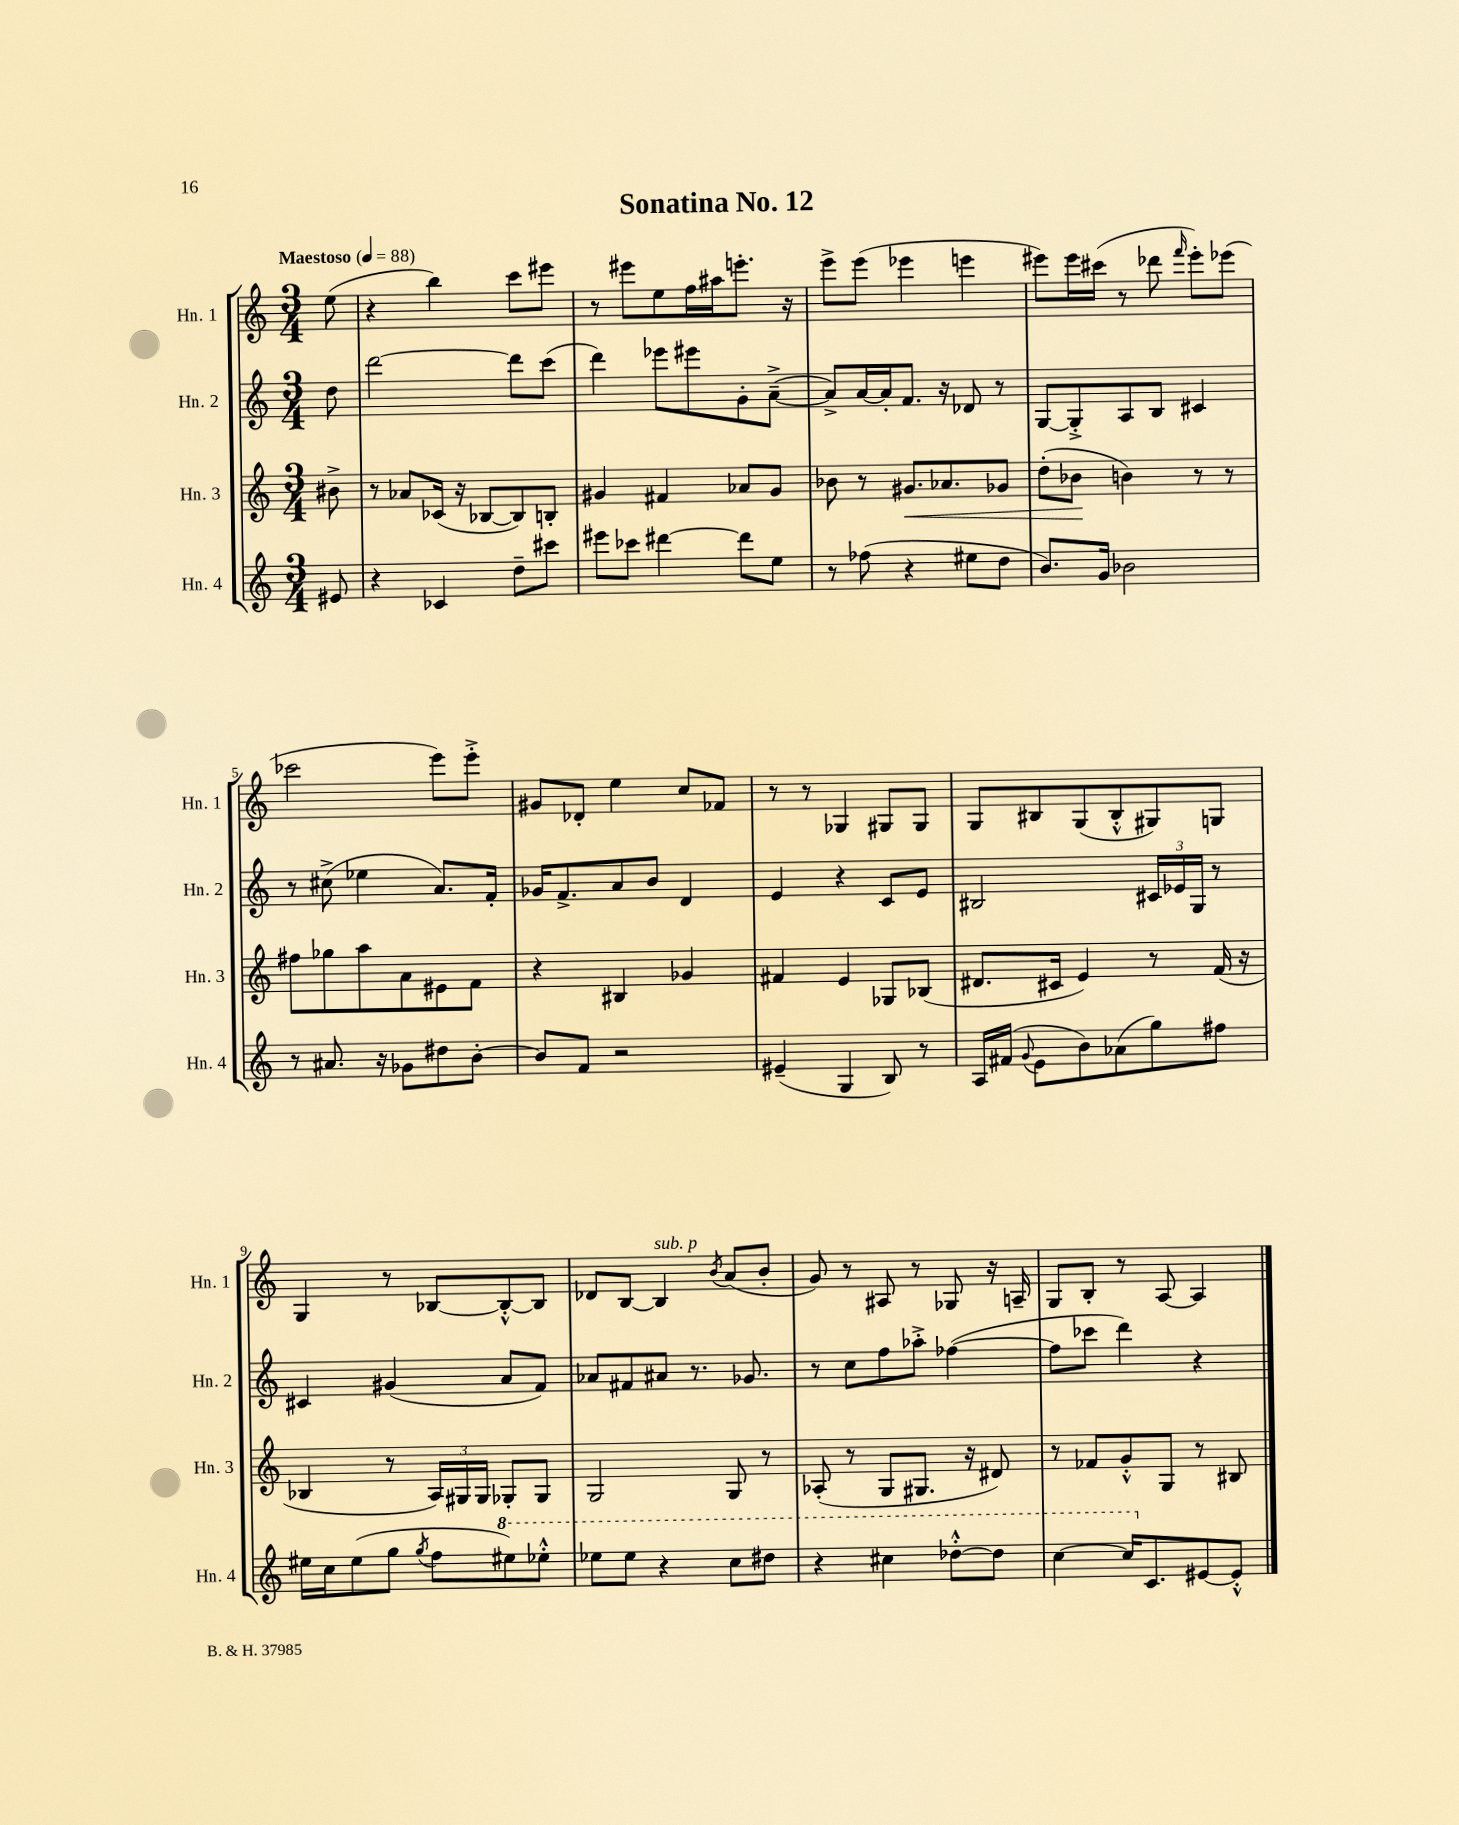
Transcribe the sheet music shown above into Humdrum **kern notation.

**kern	**kern	**kern	**kern
*staff4	*staff3	*staff2	*staff1
*clefG2	*clefG2	*clefG2	*clefG2
*k[]	*k[]	*k[]	*k[]
*M3/4	*M3/4	*M3/4	*M3/4
*MM88	*MM88	*MM88	*MM88
8e#	8b#^	8dd	(8ee
=	=	=	=
4r	8r	[2ddd	4r
.	8a-	.	.
4c-	(16c-	.	4bb)
.	16r	.	.
.	[8B-	.	.
8dd~	8B-])	8ddd]	8ccc
8ccc#	8B'	(8ccc	8eee#
=	=	=	=
8eee#	4g#	4ddd)	8r
8ccc-	.	.	8eee#
[4ddd#	4f#	8eee-	8ee
.	.	8eee#	16ff
.	.	.	16aa#
8ddd#]	8a-	8g'	8.eee'
8ee	8g#	([8a~^	.
.	.	.	16r
=	=	=	=
8r	8b-	8a^])	8eee^
(8ff-	8r	[16a	(8eee
.	.	16a']	.
4r	8.g#	8.f	4eee-
.	8.a-	16r	.
8ee#	.	8d-	4eee
8dd	8g-	8r	.
=	=	=	=
8.b)	(8dd'	[8G	8eee#)
.	8b-	8G'^]	16eee#
16g	.	.	(16ccc#
2b-	4b)	8A	8r
.	.	8B	8ddd-
.	.	.	16qqfff
.	8r	4c#	8eee#')
.	8r	.	(8eee-
=	=	=	=
8r	8ff#	8r	2ccc-
8.a#	8gg-	(8cc#^	.
.	8aa	4ee-	.
16r	.	.	.
8g-	8a	.	.
8dd#	8e#	8.a)	8eee)
[8b'	8f	.	8eee'^
.	.	16f'	.
=	=	=	=
8b]	4r	16g-	8g#
.	.	8.f^	.
8f	.	.	8d-'
2r	4B#	8a	4ee
.	.	8b	.
.	4g-	4d	8cc
.	.	.	8f-
=	=	=	=
(4e#~	4f#	4e	8r
.	.	.	8r
4G	4e	4r	4G-
8B)	8G-	8c	8G#
8r	(8B-	8e	8G#
=	=	=	=
16A	8.d#	2B#	8G
(16f#	.	.	.
8qqg	.	.	.
8e	.	.	8B#
.	16c#	.	.
8b)	4e)	.	(8G
(8a-	.	.	8B#'^^
8gg)	8r	24c#	8G#)
.	.	24e-	.
.	.	24G	.
8ff#	(16f	8r	8G
.	16r	.	.
=	=	=	=
16ee#	4B-	4c#	4G
16cc	.	.	.
(8ee#	.	.	.
8gg	8r	(4g#	8r
8qgg	.	.	.
8ff	24A)	.	[8B-
.	24G#	.	.
.	24G#	.	.
8eee#)	8G-'	8a	8B-'^^_
8eee-'^^	8G-	8f)	8B-]
=	=	=	=
8eee-	2G	8a-	8d-
8eee-	.	8f#	[8B
4r	.	8a#	4B]
.	.	8.r	.
.	.	.	8qb
8ccc	8G	.	(8a
.	.	8.g-	.
8ddd#	8r	.	8b'
=	=	=	=
4r	(8A-'	8r	8g)
.	8r	8cc	8r
4ccc#	8G	8ff	8A#
.	8.G#	8aa-'^	8r
[8ddd-'^^	.	([4ff-	8G-
.	16r	.	.
8ddd-]	8d#)	.	16r
.	.	.	16A~
=	=	=	=
[4ccc	8r	8ff-]	8G
.	8f-	8ccc-	8B'
16ccc]	8g'^^	4ddd)	8r
8.c	.	.	.
.	8G	.	[8A
[8e#	8r	4r	4A]
8e#'^^]	8B#	.	.
==	==	==	==
*-	*-	*-	*-
